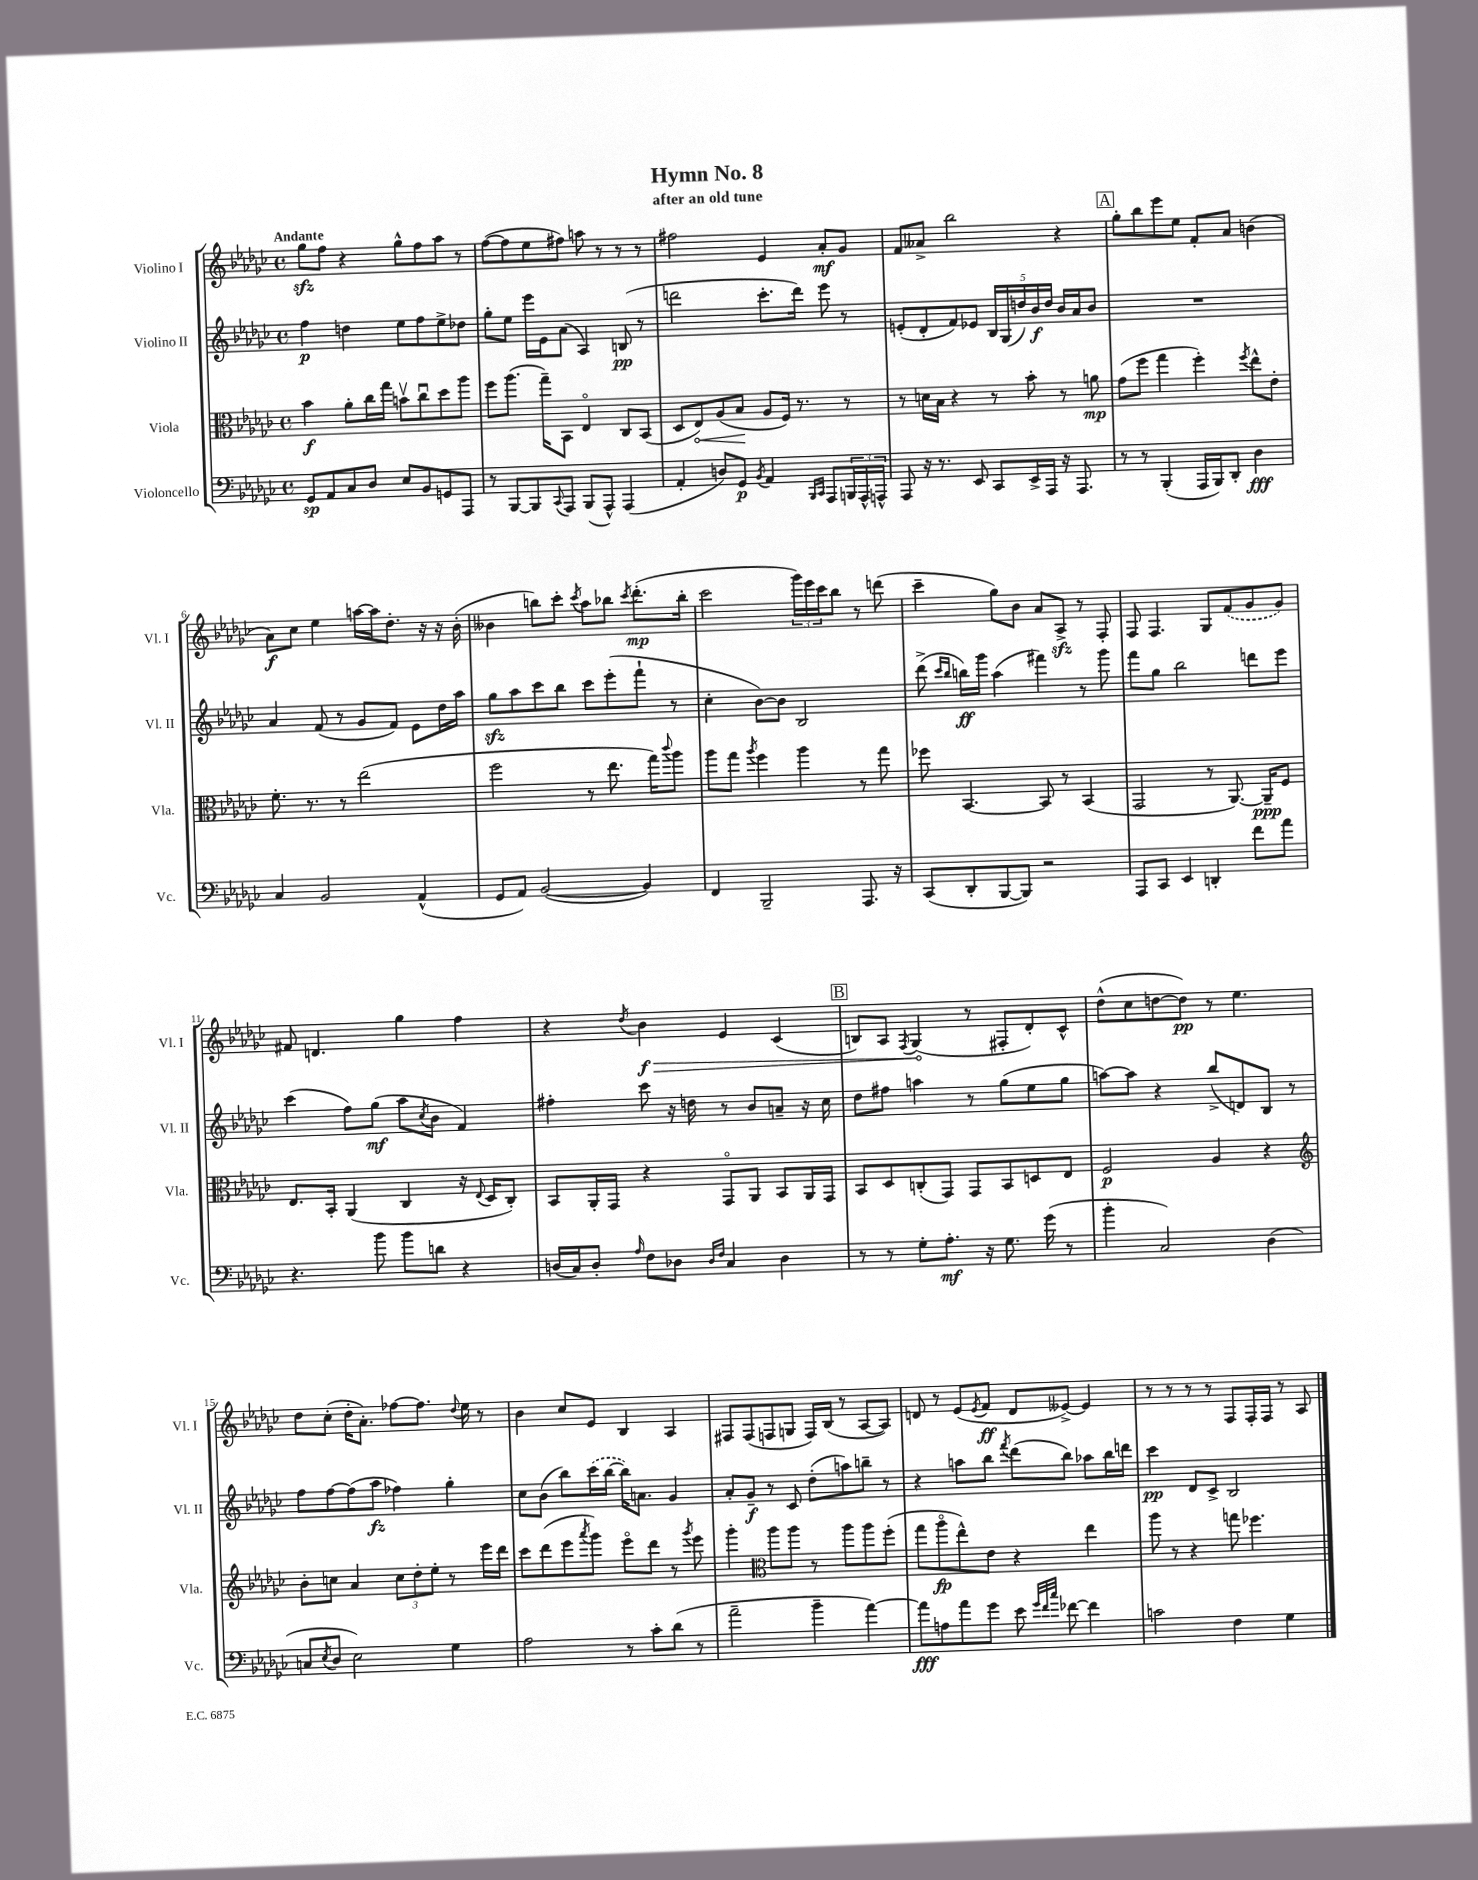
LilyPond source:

\header { title = "Hymn No. 8" subtitle = "after an old tune" }
<<
\new StaffGroup <<
\new Staff = "s0" \with { instrumentName = "Violino I" shortInstrumentName = "Vl. I" } {
    \clef treble \key ges \major \defaultTimeSignature \time 4/4 \tempo "Andante"
    ges''8\sfz f''8 r4 ges''8-^ f''8 aes''8 r8 |
    f''8~( f''8 ees''8 fis''8) a''8 r8 r8 r8 |
    fis''2 ees'4 aes'8-.\mf ges'8 |
    f'8 aeses'8-> bes''2 r4 |
    \mark \markup { \box "A" } ges''8-. bes''8 ees'''8 ees''8 f'8-. aes'8 b'4( |
    aes'8\f) ces''8 ees''4 a''16~ a''16 des''8.-. r16 r16 bes'16-.( |
    beses'4 b''8) ces'''8-. \acciaccatura { ces'''8 } aes''8 bes''8 \acciaccatura { ces'''8 } des'''8.-.\mp( bes''16-. |
    ces'''2 \tuplet 3/2 { ges'''16) ees'''16 ces'''16 } bes''8 r8 d'''8( |
    ces'''4-- ges''8) bes'8 aes'8 aes8->\sfz r8 f8-. |
    f8 f4. ges8 \once \slurDashed f'8( ges'8 ges'8) |
    fis'8 d'4. ges''4 f''4 |
    r4 \acciaccatura { des''8 } \once \override Hairpin.circled-tip = ##t bes'4\f\> ees'4 ces'4( |
    \mark \markup { \box "B" } b8) aes8 \acciaccatura { f8 } ges4\!( r8 fis8-. des'8-.) ces'8-^ |
    des''8-^( ces''8 d''8~ d''8\pp) r8 ees''4. |
    des''8 ces''8-.( des''16-. aes'8.-.) fes''8~ fes''8. \appoggiatura { des''8 } ees''16 r8 |
    bes'4 ces''8 ees'8 bes4 aes4 |
    fis8 fis8( f8 g8 f16) bes16( r8 aes8~ aes8) |
    d'8 r8 ees'8( \acciaccatura { ees'8 } f'8\ff d'8 eeses'8~->) eeses'4 |
    r8 r8 r8 r8 f8 f16-. f16 r8 aes8 \bar "|." |
}
\new Staff = "s1" \with { instrumentName = "Violino II" shortInstrumentName = "Vl. II" } {
    \clef treble \key ges \major \defaultTimeSignature \time 4/4
    f''4\p d''4 ees''8 f''8 ees''8-> des''8 |
    ges''8-. ees''8 ees'''16 ees'16 aes'8( aes4) b8\pp( r8 |
    d'''2 ces'''8.-. d'''16) ees'''8 r8 |
    e'8-.( des'8-. f'8) ees'8 \tuplet 5/4 { bes16 ges16( d''16) bes'16\f d''16 } bes'16 aes'16 bes'8 |
    \mark \markup { \box "A" } R1 |
    aes'4 f'8( r8 ges'8 f'8) ees'8 des''16 aes''16 |
    ges''8\sfz aes''8 ces'''8 bes''8 ces'''8 ees'''8-.( f'''8-! r8 |
    ces''4-. bes'8~) bes'8 bes2 |
    des'''8->( \grace { ces'''16 bes''16 } b''16\ff) ges'''16 aes''4( fis'''4) r8 ges'''8 |
    f'''8 ges''8 bes''2 d'''8 ees'''8 |
    ces'''4( f''8) ges''8\mf( aes''8 \acciaccatura { ces''8 } bes'8 f'4) |
    fis''4-. ces'''8 r16 d''16 r8 bes'8 a'8-- r16 ces''16 |
    \mark \markup { \box "B" } des''8 fis''8 a''4 r8 ges''8( ees''8 ges''8 |
    a''8~) a''8 r4 bes''8->( d'8) bes8 r8 |
    f''8 f''8~ f''8( aes''8\fz fes''4) ges''4-. |
    ces''8 bes'8( bes''8) \once \slurDashed ces'''16( bes''16~ bes''16) a'8. ges'4 |
    aes'8-. ges'8--\f r8 ces'8 des''8-.( a''8) b''8-- r8 |
    r4 a''8 bes''8 \acciaccatura { f'''8 } des'''8( bes''8) aes''8 bes''16 d'''16 |
    ces'''4\pp des'8 ces'8-> bes2 \bar "|." |
}
\new Staff = "s2" \with { instrumentName = "Viola" shortInstrumentName = "Vla." } {
    \clef alto \key ges \major \defaultTimeSignature \time 4/4
    bes'4\f aes'8-. ces''16 ges''16 b'8\upbow ces''8\downbow des''8 aes''8 |
    f''8 aes''8.( ges''16--) bes,8 ees4\flageolet ces8 bes,8( |
    des8 \once \override Hairpin.circled-tip = ##t ees8\<) aes8( bes8\! aes8 f16) r8. r8 |
    r8 d'16 bes16 r4 r8 bes'8-. r8 a'8\mp |
    \mark \markup { \box "A" } ges'8( f''8 ges''4 f''4-.) \acciaccatura { f''8 } ees''8-^ ees'8-. |
    f'8.-. r8. r8 ees''2( |
    f''2 r8 ees''8. ges''16) \appoggiatura { ces'''8 } aes''8 |
    aes''8 ges''8 \acciaccatura { aes''8 } f''4 aes''4 r8 ges''8 |
    fes''8 bes,4.~ bes,8 r8 bes,4( |
    ges,2 r8 aes,8.~) aes,16--\ppp f8 |
    ees8. bes,16-. aes,4( ces4 r16 \appoggiatura { ees8 } des16 ces8-.) |
    bes,8 aes,16-. ges,16 r4 ges,8\flageolet aes,8 bes,8 aes,16 ges,16 |
    \mark \markup { \box "B" } bes,8 des8 c8-.( ges,8) ges,8 bes,8 d8 ees8 |
    f2\p aes4 r4 |
    \clef treble bes'8-. c''8 aes'4 \tuplet 3/2 { c''8 des''8-. ees''8-. } r8 ees'''16 des'''16 |
    ces'''8 des'''8( ees'''8 \acciaccatura { aes'''8 } ges'''8) ees'''8\flageolet des'''8 r8 \acciaccatura { ges'''8 } ees'''8 |
    ges'''4-. \clef alto aes''8 aes''8 r8 aes''8 aes''8 f''8-.( |
    ges''8 aes''8\flageolet\fp ees''8-^) ees'8 r4 ees''4 |
    aes''8 r8 r4 g''8 fes''4. \bar "|." |
}
\new Staff = "s3" \with { instrumentName = "Violoncello" shortInstrumentName = "Vc." } {
    \clef bass \key ges \major \defaultTimeSignature \time 4/4
    ges,8\sp aes,8 ces8 des8 ees8 bes,8 g,8 aes,,8 |
    r8 bes,,8~ bes,,8 \appoggiatura { ces,8 } aes,,8 bes,,8( aes,,8-^) aes,,4( |
    aes,4-. d8) ges,8\p \acciaccatura { bes,8 } aes,4 \grace { bes,,16 ces,16 } aes,,8 \tuplet 3/2 { b,,16 aes,,16-^ a,,16-^ } |
    aes,,8 r16 r8. ees,8 ces,8 ees,16-> aes,,16 r16 aes,,8. |
    \mark \markup { \box "A" } r8 r8 bes,,4-.( aes,,16 bes,,16) des,8-. des4\fff |
    ces4 bes,2 aes,4-^( |
    ges,8 aes,8) bes,2~( bes,4) |
    f,4 bes,,2-- aes,,8. r16 |
    ces,8( des,8-. bes,,8~ bes,,8) r2 |
    aes,,8 ces,8 ees,4 d,4-. f'8 aes'8 |
    r4. bes'8 bes'8 d'8 r4 |
    d16( ces16) d8-. \grace { aes16 } f8 des8 \grace { des16 f16 } ces4 des4 |
    \mark \markup { \box "B" } r8 r8 ges8-. aes8.-.\mf r16 ges8. ges'16( r8 |
    bes'4-. ces2) des4( |
    c8 \acciaccatura { ees8 } des8 ees2) ges4 |
    aes2 r8 ces'8-. des'8( r8 |
    aes'2-- bes'4-- aes'4~) |
    aes'8\fff a8 aes'8 ges'8 ees'8 \grace { ges'32 f'32 ces''32 } fes'8~ fes'4 |
    c'2 f4 ges4 \bar "|." |
}
>>
>>
